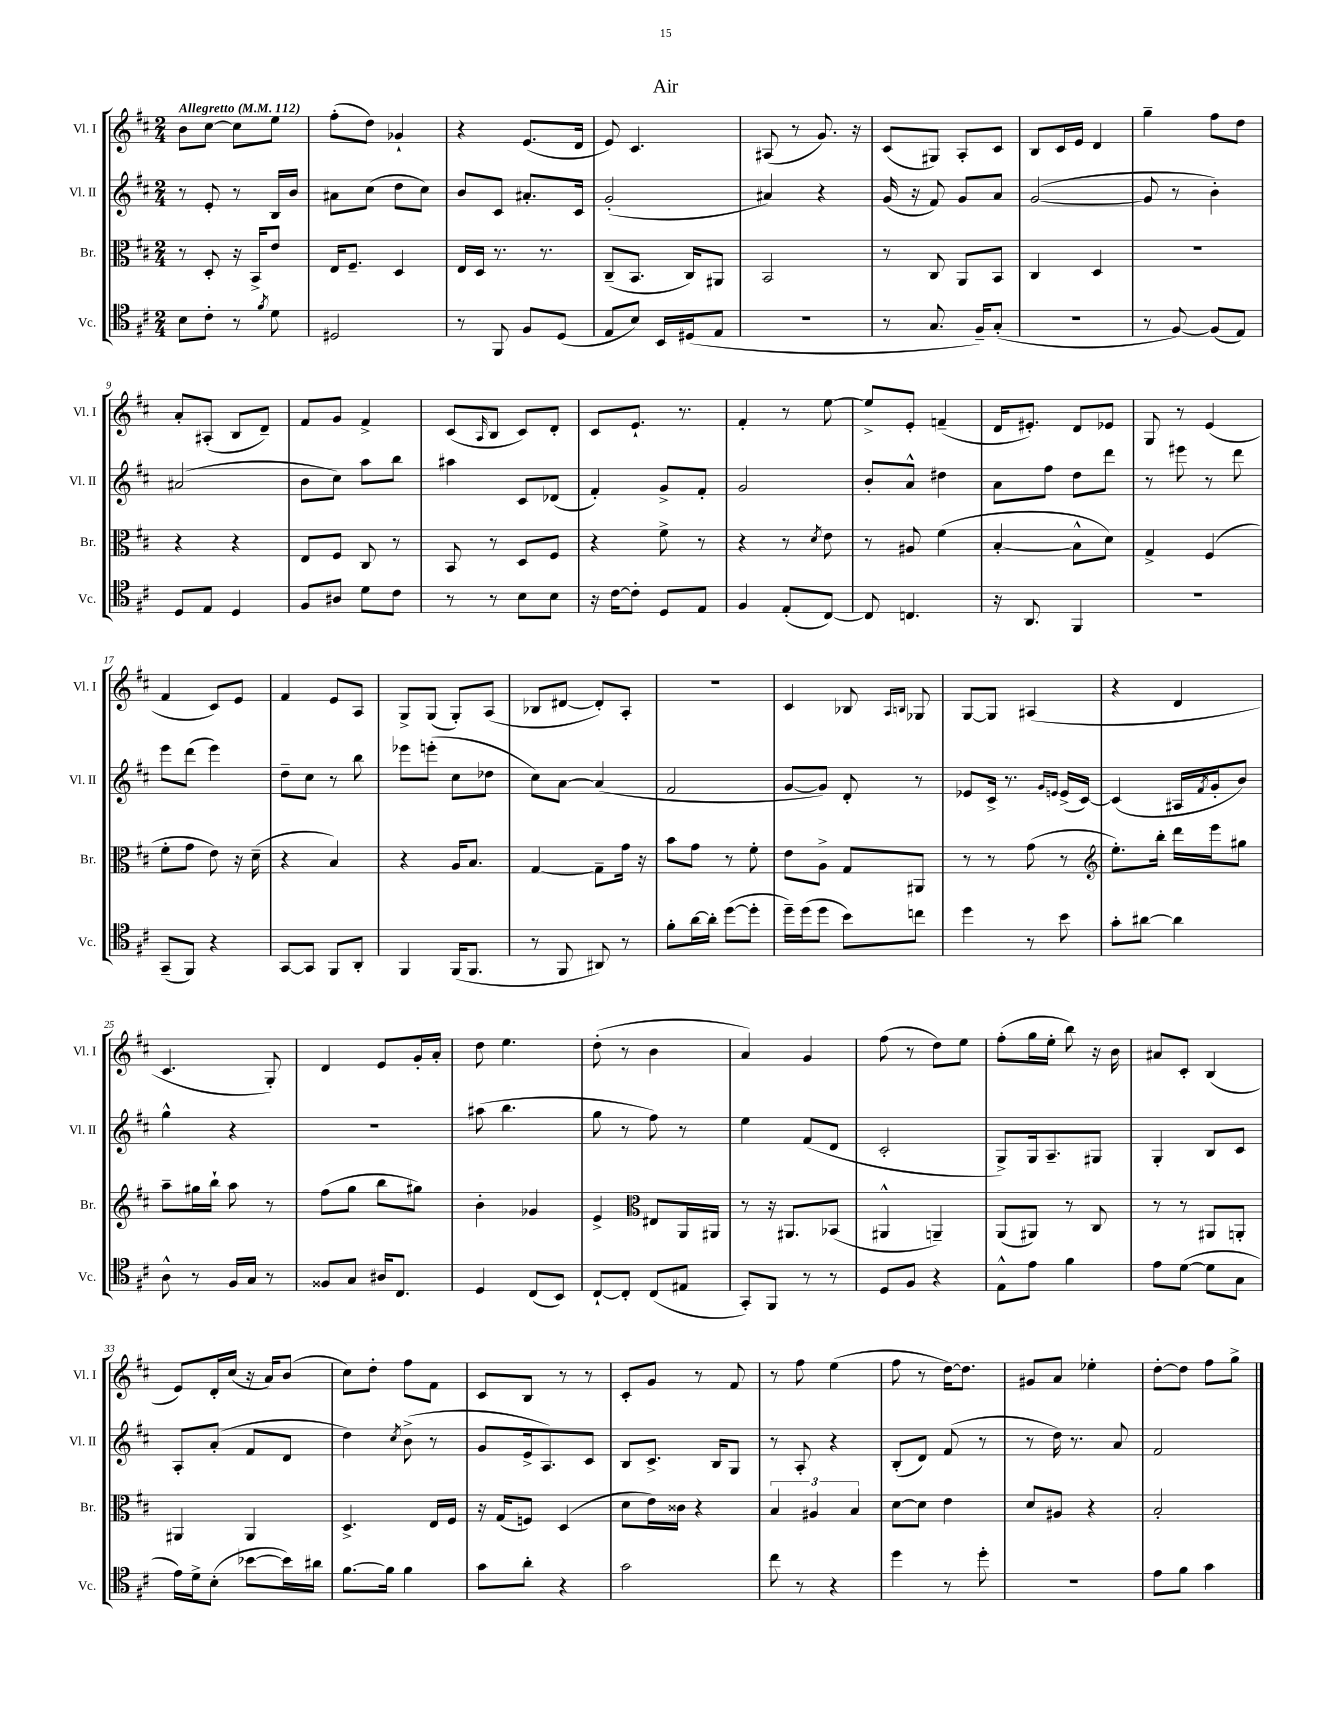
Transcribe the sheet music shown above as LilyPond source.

\header { title = "Air" }
<<
\new StaffGroup <<
\new Staff = "s0" \with { instrumentName = "Vl. I" shortInstrumentName = "Vl. I" } {
    \clef treble \key d \major \numericTimeSignature \time 2/4 \tempo "Allegretto" 4 = 112
    b'8 cis''8~ cis''8 e''8 |
    fis''8-.( d''8) ges'4-! |
    r4 e'8.( d'16 |
    e'8) cis'4. |
    ais8( r8 g'8.) r16 |
    cis'8( gis8) a8-. cis'8 |
    b8 cis'16 e'16 d'4 |
    g''4-- fis''8 d''8 |
    a'8-. ais8-.( b8 d'8--) |
    fis'8 g'8 fis'4-> |
    cis'8( \grace { a16 } b8 cis'8) d'8-. |
    cis'8 e'8.-! r8. |
    fis'4-. r8 e''8~ |
    e''8-> e'8-. f'4--( |
    d'16 eis'8.-.) d'8 ees'8 |
    g8 r8 e'4( |
    fis'4 cis'8) e'8 |
    fis'4 e'8 a8 |
    g8-> g8( g8-.) a8( |
    bes8 dis'8~ dis'8-.) a8-. |
    R2 |
    cis'4 bes8 \grace { a16 b16 } ges8 |
    g8~ g8 ais4( |
    r4 d'4 |
    cis'4. g8-.) |
    d'4 e'8 g'16-. a'16-. |
    d''8 e''4. |
    d''8-.( r8 b'4 |
    a'4) g'4 |
    fis''8( r8 d''8) e''8 |
    fis''8-.( g''16 e''16-. b''8) r16 b'16 |
    ais'8 cis'8-. b4( |
    e'8) d'16-. cis''16( r16 a'16) b'8( |
    cis''8) d''8-. fis''8 fis'8 |
    cis'8 b8 r8 r8 |
    cis'8-. g'8 r8 fis'8 |
    r8 fis''8 e''4( |
    fis''8 r8 d''16~) d''8. |
    gis'8 a'8 ees''4-. |
    d''8~-. d''8 fis''8 g''8-> \bar "|." |
}
\new Staff = "s1" \with { instrumentName = "Vl. II" shortInstrumentName = "Vl. II" } {
    \clef treble \key d \major \numericTimeSignature \time 2/4
    r8 e'8-. r8 b16 b'16 |
    ais'8 cis''8( d''8 cis''8) |
    b'8 cis'8 ais'8.-. cis'16 |
    g'2-.( |
    ais'4) r4 |
    g'16( r16 fis'8) g'8 a'8 |
    g'2~( |
    g'8 r8 b'4-.) |
    ais'2( |
    b'8 cis''8) a''8 b''8 |
    ais''4 cis'8 des'8( |
    fis'4-.) g'8-> fis'8-. |
    g'2 |
    b'8-. a'8-^ dis''4 |
    a'8 fis''8 d''8 d'''8 |
    r8 eis'''8 r8 d'''8 |
    e'''8 d'''8( e'''4) |
    d''8-- cis''8 r8 b''8 |
    ees'''8 e'''8-.( cis''8 des''8 |
    cis''8) a'8~ a'4( |
    fis'2 |
    g'8~ g'8) d'8-. r8 |
    ees'8 cis'16-> r8. \grace { g'16 e'16 } e'16->( cis'16~) |
    cis'4( ais16 \acciaccatura { fis'8 } g'16-. b'8) |
    g''4-^ r4 |
    r2 |
    ais''8( b''4. |
    g''8 r8 fis''8) r8 |
    e''4 fis'8( d'8 |
    cis'2-. |
    g8->) g16 a8.-- gis8 |
    g4-. b8 cis'8 |
    a8-. a'8-.( fis'8 d'8 |
    d''4) \acciaccatura { cis''8 } b'8->( r8 |
    g'8 e'16-> a8.) cis'8 |
    b8 cis'8.-> b16 g8 |
    r8 a8-. r4 |
    b8-.( d'8) fis'8( r8 |
    r8 d''16) r8. a'8 |
    fis'2 \bar "|." |
}
\new Staff = "s2" \with { instrumentName = "Br." shortInstrumentName = "Br." } {
    \clef alto \key d \major \numericTimeSignature \time 2/4
    r8 d8-. r16 b,16-> e'8 |
    e16 fis8.-- d4 |
    e16 d16 r8. r8. |
    cis8--( b,8. cis16) ais,8 |
    b,2 |
    r8 cis8 a,8 b,8 |
    cis4 d4 |
    R2 |
    r4 r4 |
    e8 fis8 cis8 r8 |
    b,8 r8 d8 fis8 |
    r4 fis'8-> r8 |
    r4 r8 \acciaccatura { d'8 } e'8 |
    r8 ais8 fis'4( |
    b4~-. b8-^ d'8) |
    g4-> fis4( |
    fis'8-. g'8 e'8) r16 d'16--( |
    r4 b4) |
    r4 a16 b8. |
    g4~ g8-- g'16 r16 |
    b'8 g'8 r8 fis'8-. |
    e'8 a8-> g8 ais,8 |
    r8 r8 g'8( r8 |
    \clef treble e''8.-.) b''16-. d'''16 e'''16 gis''8 |
    a''8-- gis''16 b''16-! a''8 r8 |
    fis''8( g''8 b''8 gis''8) |
    b'4-. ges'4 |
    e'4-> \clef alto eis8 a,16 ais,16 |
    r8 r16 ais,8. bes,8( |
    ais,4-^ a,4--) |
    a,8( ais,8) r8 cis8 |
    r8 r8 ais,8 a,8-. |
    ais,4 ais,4 |
    d4.-> e16 fis16 |
    r16 g16( f8) d4( |
    d'8 e'16) cisis'16 r4 |
    \tuplet 3/2 { b4 ais4 b4 } |
    d'8~ d'8 e'4 |
    d'8 ais8 r4 |
    b2-. \bar "|." |
}
\new Staff = "s3" \with { instrumentName = "Vc." shortInstrumentName = "Vc." } {
    \clef tenor \key d \major \numericTimeSignature \time 2/4
    b8 cis'8-. r8 \acciaccatura { fis'8 } d'8 |
    dis2 |
    r8 fis,8 fis8 d8( |
    e8 b8) b,16 dis16( e8 |
    R2 |
    r8 g8. fis16--) g8-.( |
    R2 |
    r8 fis8~) fis8( e8) |
    d8 e8 d4 |
    fis8 ais8 d'8 cis'8 |
    r8 r8 b8 b8 |
    r16 cis'16~ cis'8-. d8 e8 |
    fis4 e8-.( cis8~) |
    cis8 c4. |
    r16 a,8. fis,4 |
    R2 |
    g,8--( fis,8) r4 |
    g,8~ g,8 fis,8 a,8-. |
    fis,4 fis,16( fis,8. |
    r8 fis,8 ais,8) r8 |
    fis'8-. a'16~ a'16-. d''8~( d''8-. |
    d''16--) d''16( d''8 b'8) c''8 |
    d''4 r8 b'8 |
    g'8-. ais'8~ ais'4 |
    a8-^ r8 fis16 g16 r8 |
    fisis8 g8 ais16 cis8. |
    d4 cis8( b,8) |
    cis8~-! cis8-. cis8( eis8 |
    g,8-.) fis,8 r8 r8 |
    d8 fis8 r4 |
    e8-^ e'8 fis'4 |
    e'8 d'8~( d'8 g8 |
    e'16) d'16-> b8-.( bes'8~ bes'16) ais'16 |
    fis'8.~ fis'16 fis'4 |
    g'8 a'8-. r4 |
    g'2 |
    cis''8 r8 r4 |
    d''4 r8 d''8-. |
    R2 |
    e'8 fis'8 g'4 \bar "|." |
}
>>
>>
